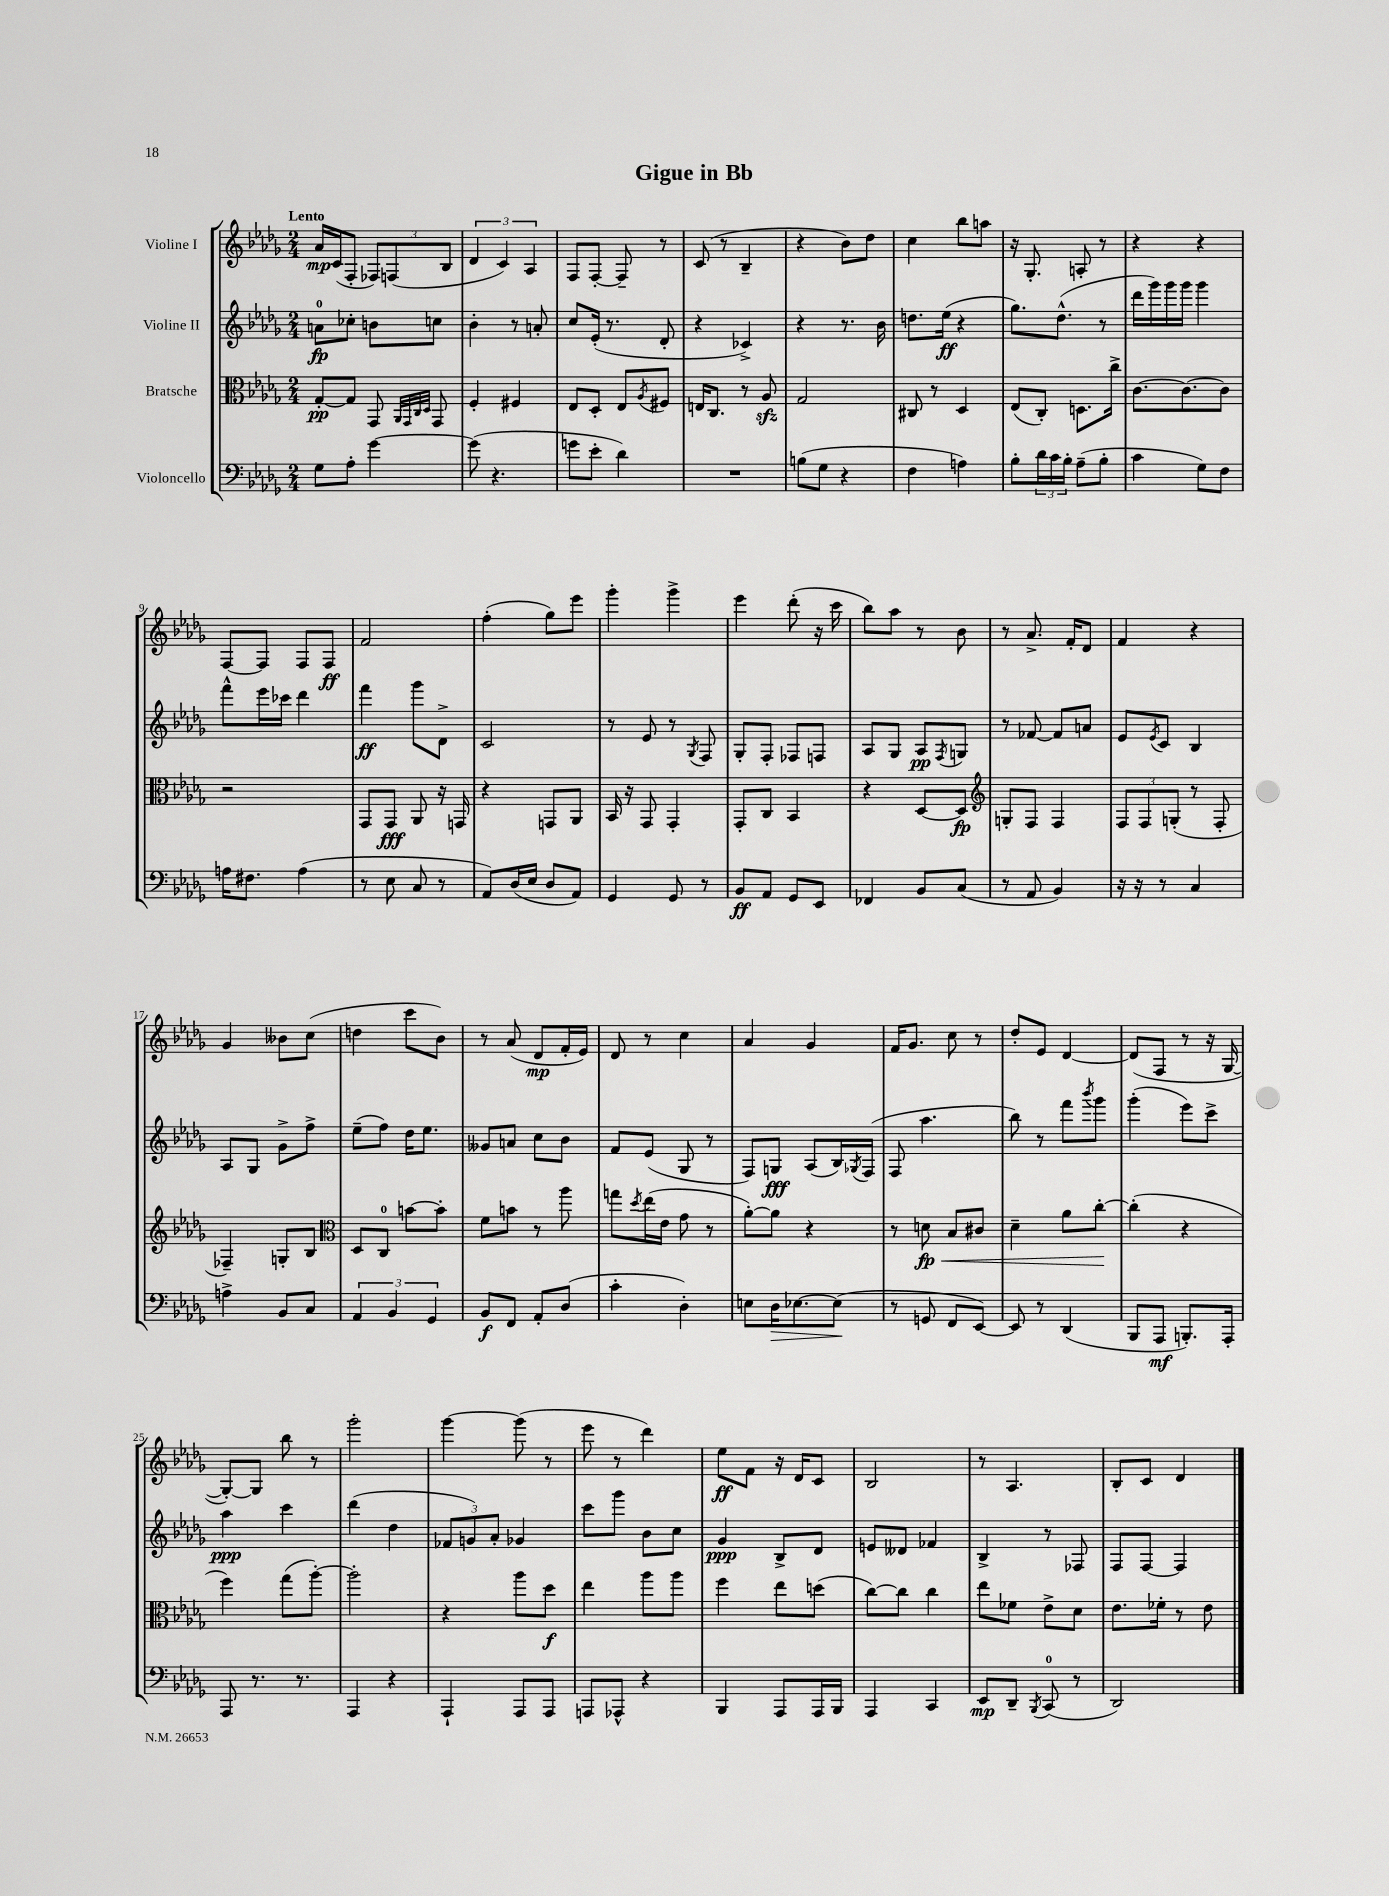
\header { title = "Gigue in Bb" }
<<
\new StaffGroup <<
\new Staff = "s0" \with { instrumentName = "Violine I" } {
    \clef treble \key des \major \numericTimeSignature \time 2/4 \tempo "Lento"
    aes'16\mp c'16( f8-. \tuplet 3/2 { fes8) f8( bes8 } |
    \tuplet 3/2 { des'4 c'4) aes4 } |
    f8 f8~-. f8-- r8 |
    c'8( r8 bes4-- |
    r4 bes'8) des''8 |
    c''4 bes''8 a''8 |
    r16 ges8.-. a8-. r8 |
    r4 r4 |
    f8~ f8 f8 f8\ff |
    f'2 |
    f''4-.( ges''8) ees'''8 |
    ges'''4-. ges'''4-> |
    ees'''4 des'''8-.( r16 c'''16 |
    bes''8) aes''8 r8 bes'8 |
    r8 aes'8.-> f'16-. des'8 |
    f'4 r4 |
    ges'4 beses'8 c''8( |
    d''4 c'''8 bes'8) |
    r8 aes'8( des'8\mp f'16-. ees'16) |
    des'8 r8 c''4 |
    aes'4 ges'4 |
    f'16 ges'8. c''8 r8 |
    des''8-. ees'8 des'4~ |
    des'8( f8 r8 r16 ges16~ |
    ges8~-.) ges8 bes''8 r8 |
    ges'''2-. |
    ges'''4~ ges'''8( r8 |
    ees'''8 r8 des'''4) |
    ees''8\ff f'8 r16 des'16 c'8 |
    bes2 |
    r8 aes4. |
    bes8-. c'8 des'4 \bar "|." |
}
\new Staff = "s1" \with { instrumentName = "Violine II" } {
    \clef treble \key des \major \numericTimeSignature \time 2/4
    a'8-0\fp ces''8-. b'8 c''8 |
    bes'4-. r8 a'8-. |
    c''8 ees'16-.( r8. des'8-. |
    r4 ces'4->) |
    r4 r8. bes'16 |
    d''8. ees''16\ff( r4 |
    ges''8.) des''8.-^( r8 |
    des'''16 ges'''16) ges'''16 ges'''16 ges'''4 |
    f'''8-^ ees'''16 ces'''16 des'''4 |
    f'''4\ff ges'''8 des'8-> |
    c'2 |
    r8 ees'8 r8 \acciaccatura { ges8 } f8 |
    ges8-. f8-. fes8 f8 |
    aes8 ges8 aes8\pp \acciaccatura { f8 } g8 |
    r8 fes'8~ fes'8 a'8 |
    ees'8 \acciaccatura { ees'8 } c'8 bes4 |
    aes8 ges8 ges'8-> f''8-> |
    ees''8--( f''8) des''16 ees''8. |
    geses'8 a'8 c''8 bes'8 |
    f'8 ees'8( ges8 r8 |
    f8) g8\fff aes8( bes16) \acciaccatura { ges8 } f16( |
    f8 aes''4. |
    bes''8) r8 f'''8 \acciaccatura { bes'''8 } ges'''8 |
    ges'''4-.( ees'''8) c'''8-> |
    aes''4\ppp c'''4 |
    des'''4( des''4 |
    \tuplet 3/2 { fes'8 g'8) aes'8-. } ges'4 |
    c'''8 ges'''8 bes'8 c''8 |
    ges'4\ppp bes8-> des'8 |
    e'8 deses'8 fes'4 |
    bes4-> r8 fes8 |
    f8 f8~ f4 \bar "|." |
}
\new Staff = "s2" \with { instrumentName = "Bratsche" } {
    \clef alto \key des \major \numericTimeSignature \time 2/4
    ges8~-.\pp ges8 ges,8 \grace { aes,32 ges,32 c32 des32 } ges,8 |
    f4-. fis4 |
    ees8 des8-. ees8 \acciaccatura { aes8 } fis8 |
    e16 c8. r8 aes8\sfz |
    ges2 |
    cis8 r8 des4 |
    ees8( c8-.) d8. c''16-> |
    c'8.~ c'8.~ c'8 |
    r2 |
    ges,8 ges,8\fff aes,8 r16 g,16 |
    r4 g,8 aes,8 |
    bes,16 r16 ges,8 ges,4-. |
    ges,8-. c8 bes,4 |
    r4 des8~ des8\fp |
    \clef treble g8-. f8 f4 |
    \tuplet 3/2 { f8 f8 g8-.( } r8 f8-. |
    fes4--) g8-. bes8 |
    \clef alto des8 c8-0 b'8~ b'8-. |
    f'8 b'8 r8 aes''8 |
    g''8 \acciaccatura { des''8 } ees''16( ees'16 ges'8 r8 |
    aes'8~-.) aes'8 r4 |
    r8 d'8\fp\< bes8 cis'8 |
    des'4-- aes'8 c''8~-.\! |
    c''4-.( r4 |
    f''4) ges''8( aes''8~-.) |
    aes''2-. |
    r4 aes''8 des''8\f |
    ees''4 aes''8 aes''8 |
    f''4 ees''8 d''8( |
    c''8~) c''8 c''4 |
    ees''8 fes'8 ees'8-> des'8 |
    ees'8. fes'16-. r8 ees'8 \bar "|." |
}
\new Staff = "s3" \with { instrumentName = "Violoncello" } {
    \clef bass \key des \major \numericTimeSignature \time 2/4
    ges8 aes8-. ges'4~ |
    ges'8( r4. |
    g'8 ees'8-. des'4) |
    R2 |
    b8( ges8 r4 |
    f4 a4) |
    bes8-. \tuplet 3/2 { des'16 c'16 bes16-. } aes8--( bes8-. |
    c'4 ges8) f8 |
    a16 fis8. a4( |
    r8 ees8 c8 r8 |
    aes,8) des16( ees16 des8 aes,8) |
    ges,4 ges,8 r8 |
    bes,8\ff aes,8 ges,8 ees,8 |
    fes,4 bes,8 c8( |
    r8 aes,8 bes,4) |
    r16 r16 r8 c4 |
    a4-> bes,8 c8 |
    \tuplet 3/2 { aes,4 bes,4 ges,4 } |
    bes,8\f f,8 aes,8-. des8( |
    c'4-. des4-.) |
    e8 des16\> ees8.~ ees8\!( |
    r8 g,8 f,8 ees,8~) |
    ees,8 r8 des,4( |
    bes,,8 aes,,8\mf b,,8.-.) aes,,16-. |
    aes,,8 r8. r8. |
    aes,,4 r4 |
    aes,,4-! aes,,8 aes,,8 |
    a,,8 aes,,8-^ r4 |
    bes,,4 aes,,8 aes,,16 bes,,16 |
    aes,,4 c,4 |
    ees,8\mp des,8-- \acciaccatura { bes,,8 } c,8-0( r8 |
    des,2) \bar "|." |
}
>>
>>
